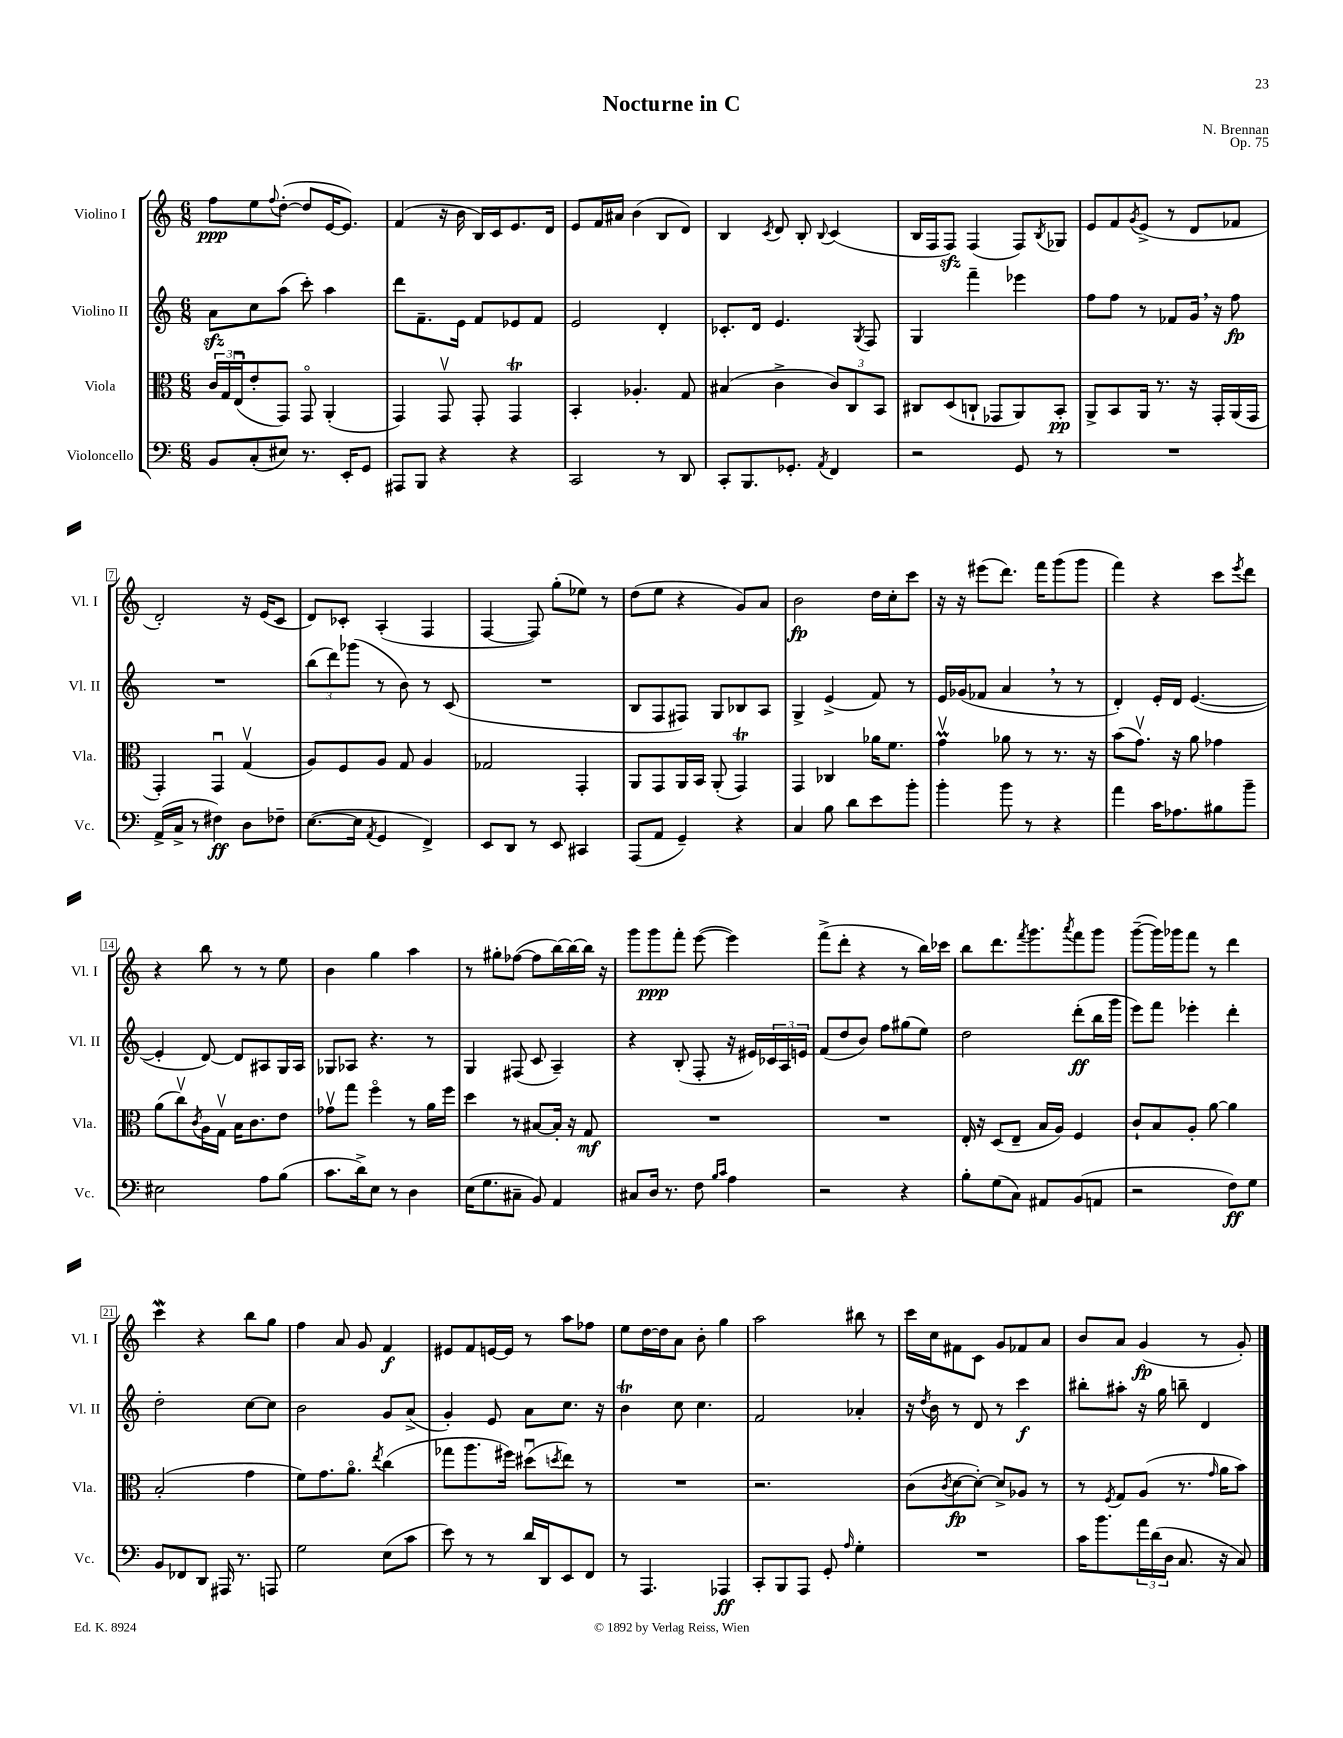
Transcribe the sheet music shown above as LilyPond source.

\header { title = "Nocturne in C" composer = "N. Brennan" opus = "Op. 75" }
<<
\new StaffGroup <<
\new Staff = "s0" \with { instrumentName = "Violino I" shortInstrumentName = "Vl. I" } {
    \clef treble \key c \major \numericTimeSignature \time 6/8
    f''8\ppp e''8 \appoggiatura { f''8 } d''8~-.( d''8 e'16~ e'8.) |
    f'4( r16 b'16 b16) c'16 e'8. d'16 |
    e'8 f'16 ais'16 b'4( b8 d'8) |
    b4 \acciaccatura { c'8 } d'8 b8-. \appoggiatura { b8 } c'4( |
    b16 f16 f8\sfz) f4( f8) \acciaccatura { b8 } ges8 |
    e'8 f'8 \acciaccatura { g'8 } e'8->( r8 d'8 fes'8 |
    d'2-.) r16 e'16( c'8 |
    d'8) ces'8-. a4-.( f4 |
    f4~ f8) g''8-.( ees''8) r8 |
    d''8( e''8 r4 g'8) a'8 |
    b'2\fp d''16 c''16-. c'''8 |
    r16 r16 eis'''8( d'''8.) f'''16 g'''8( g'''8 |
    f'''4) r4 c'''8 \acciaccatura { e'''8 } d'''8 |
    r4 b''8 r8 r8 e''8 |
    b'4 g''4 a''4 |
    r8 gis''8-. fes''8~( fes''8 b''16~) b''16~ b''16 r16 |
    g'''8 g'''8\ppp f'''8-. e'''8~( e'''4) |
    f'''8->( d'''8-. r4 r8 b''16) ces'''16 |
    b''8 d'''8. \acciaccatura { f'''8 } g'''8. \acciaccatura { a'''8 } f'''8 g'''8 |
    g'''8~--( g'''16) ges'''16 f'''8 r8 d'''4 |
    c'''4\mordent r4 b''8 g''8 |
    f''4 a'8 g'8 f'4\f |
    eis'8 f'8 e'16~ e'16 r8 a''8 fes''8 |
    e''8 d''16~ d''16 a'8 b'8-. g''4 |
    a''2 bis''8 r8 |
    c'''16 c''16 fis'8 c'8 g'8 fes'8 a'8 |
    b'8 a'8 g'4\fp( r8 g'8-.) \bar "|." |
}
\new Staff = "s1" \with { instrumentName = "Violino II" shortInstrumentName = "Vl. II" } {
    \clef treble \key c \major \numericTimeSignature \time 6/8
    a'8\sfz c''8 a''8( c'''8-.) a''4 |
    d'''8 f'8.-- e'16 f'8 ees'8 f'8 |
    e'2 d'4-. |
    ces'8.-. d'16 e'4. \acciaccatura { g8 } f8 |
    g4 f'''4-- ees'''4 |
    f''8 f''8 r8 fes'8 g'16 \breathe r16 f''8\fp |
    R2. |
    \tuplet 3/2 { b''8( d'''8) ges'''8( } r8 b'8) r8 c'8( |
    R2. |
    b8 f8 fis8) g8 bes8 a8 |
    g4-> e'4->( f'8) r8 |
    e'16 ges'16( fes'8 a'4 \breathe r8 r8 |
    d'4-.) e'16-. d'16 e'4.~( |
    e'4-. d'8~) d'8 ais8 g16 ais16 |
    ges8 aes8 r4. r8 |
    g4 fis8( c'8 a4--) |
    r4 b8-.( f8-. r16 eis'16) \tuplet 3/2 { ces'16 a16 e'16 } |
    f'8( d''8 b'8) f''8 gis''8( e''8) |
    d''2 d'''8-.\ff( b''16 g'''16 |
    e'''8) f'''8 ees'''4-. d'''4-. |
    d''2-. c''8~ c''8 |
    b'2 g'8 a'8->( |
    g'4-.) e'8 a'8 c''8. r16 |
    b'4\trill c''8 c''4. |
    f'2 aes'4-. |
    r16 \acciaccatura { d''8 } b'16 r8 d'8 r8 c'''4\f |
    bis''8-. ais''8-. r16 g''16 b''8-- d'4 \bar "|." |
}
\new Staff = "s2" \with { instrumentName = "Viola" shortInstrumentName = "Vla." } {
    \clef alto \key c \major \numericTimeSignature \time 6/8
    \tuplet 3/2 { c'16 g16 e16\downbow( } e'8-. g,8) g,8\flageolet a,4-.( |
    g,4) g,8\upbow g,8-. g,4\trill |
    b,4-. aes4.-. g8 |
    bis4( c'4-> \tuplet 3/2 { c'8) c8 b,8 } |
    cis8 d8( c8-! ges,8 a,8) b,8-.\pp |
    a,8-> b,8 a,16 r8. r16 g,16-. a,16( g,16 |
    g,4-.) g,4\downbow g4\upbow( |
    a8) f8 a8 g8 a4 |
    ges2 g,4-. |
    a,8 g,8 a,16 b,16 a,8-.( g,4\trill) |
    g,4 ces4 aes'16 f'8. |
    g'4\upbow\prall aes'8 r8 r8. r16 |
    b'8( g'8.\upbow) r16 a'8 ges'4 |
    a'8( c''8\upbow) \acciaccatura { c'8 } a16 g16\upbow b16 c'8. e'8 |
    ges'8\upbow g''8 f''4\flageolet r8 a'16 f''16 |
    d''4 r8 bis8~ bis16-. r16 g8\mf |
    R2. |
    R2. |
    e16-. r16 d8( e8-- b16 a16) f4 |
    c'8-! b8 a8-. a'8~ a'4 |
    b2-.( g'4 |
    f'8) g'8. a'8.\flageolet \acciaccatura { e''8 } c''4( |
    ges''8 a''8. fis''16) dis''8\downbow( \acciaccatura { d''8 } e''8) r8 |
    R2. |
    r2. |
    c'8( \acciaccatura { c'8 } d'8~\fp d'8~-.) d'8-> aes8 r8 |
    r8 \acciaccatura { f8 } g8 a8( r8. \grace { g'16 } a'16 b'8) \bar "|." |
}
\new Staff = "s3" \with { instrumentName = "Violoncello" shortInstrumentName = "Vc." } {
    \clef bass \key c \major \numericTimeSignature \time 6/8
    b,8 c8-.( eis8) r8. e,16-. g,8 |
    ais,,8 b,,8 r4 r4 |
    c,2 r8 d,8 |
    c,8-. b,,8. ges,8.-. \acciaccatura { a,8 } f,4 |
    r2 g,8 r8 |
    R2. |
    a,16->( c16-> r8 fis4\ff) d8 fes8-- |
    e8.~( e16 \acciaccatura { a,8 } g,4 f,4->) |
    e,8 d,8 r8 e,8 cis,4 |
    a,,8( a,8 g,4--) r4 |
    c4 b8 d'8 e'8 b'8-. |
    b'4-. b'8 r8 r4 |
    a'4 c'16 aes8. bis8 b'8-- |
    eis2 a8 b8( |
    c'8. d'16->) e8 r8 d4 |
    e16( g8. cis8-- b,8) a,4 |
    cis8 d16 r8. f8 \grace { b16 c'16 } a4 |
    r2 r4 |
    b8-. g8( c8) ais,8 b,8( a,8 |
    r2 f8\ff) g8 |
    b,8 fes,8 d,8 ais,,16 r8. a,,8 |
    g2 e8( c'8 |
    e'8) r8 r8 d'16 d,16 e,8 f,8 |
    r8 a,,4. aes,,4\ff |
    c,8-. b,,8 a,,8 g,8-. \grace { a16 } g4-. |
    R2. |
    c'16 b'8. \tuplet 3/2 { a'16 d'16( d16 } c8. r16 c8) \bar "|." |
}
>>
>>
\layout { \context { \Score \override BarNumber.stencil = #(make-stencil-boxer 0.1 0.3 ly:text-interface::print) } }
